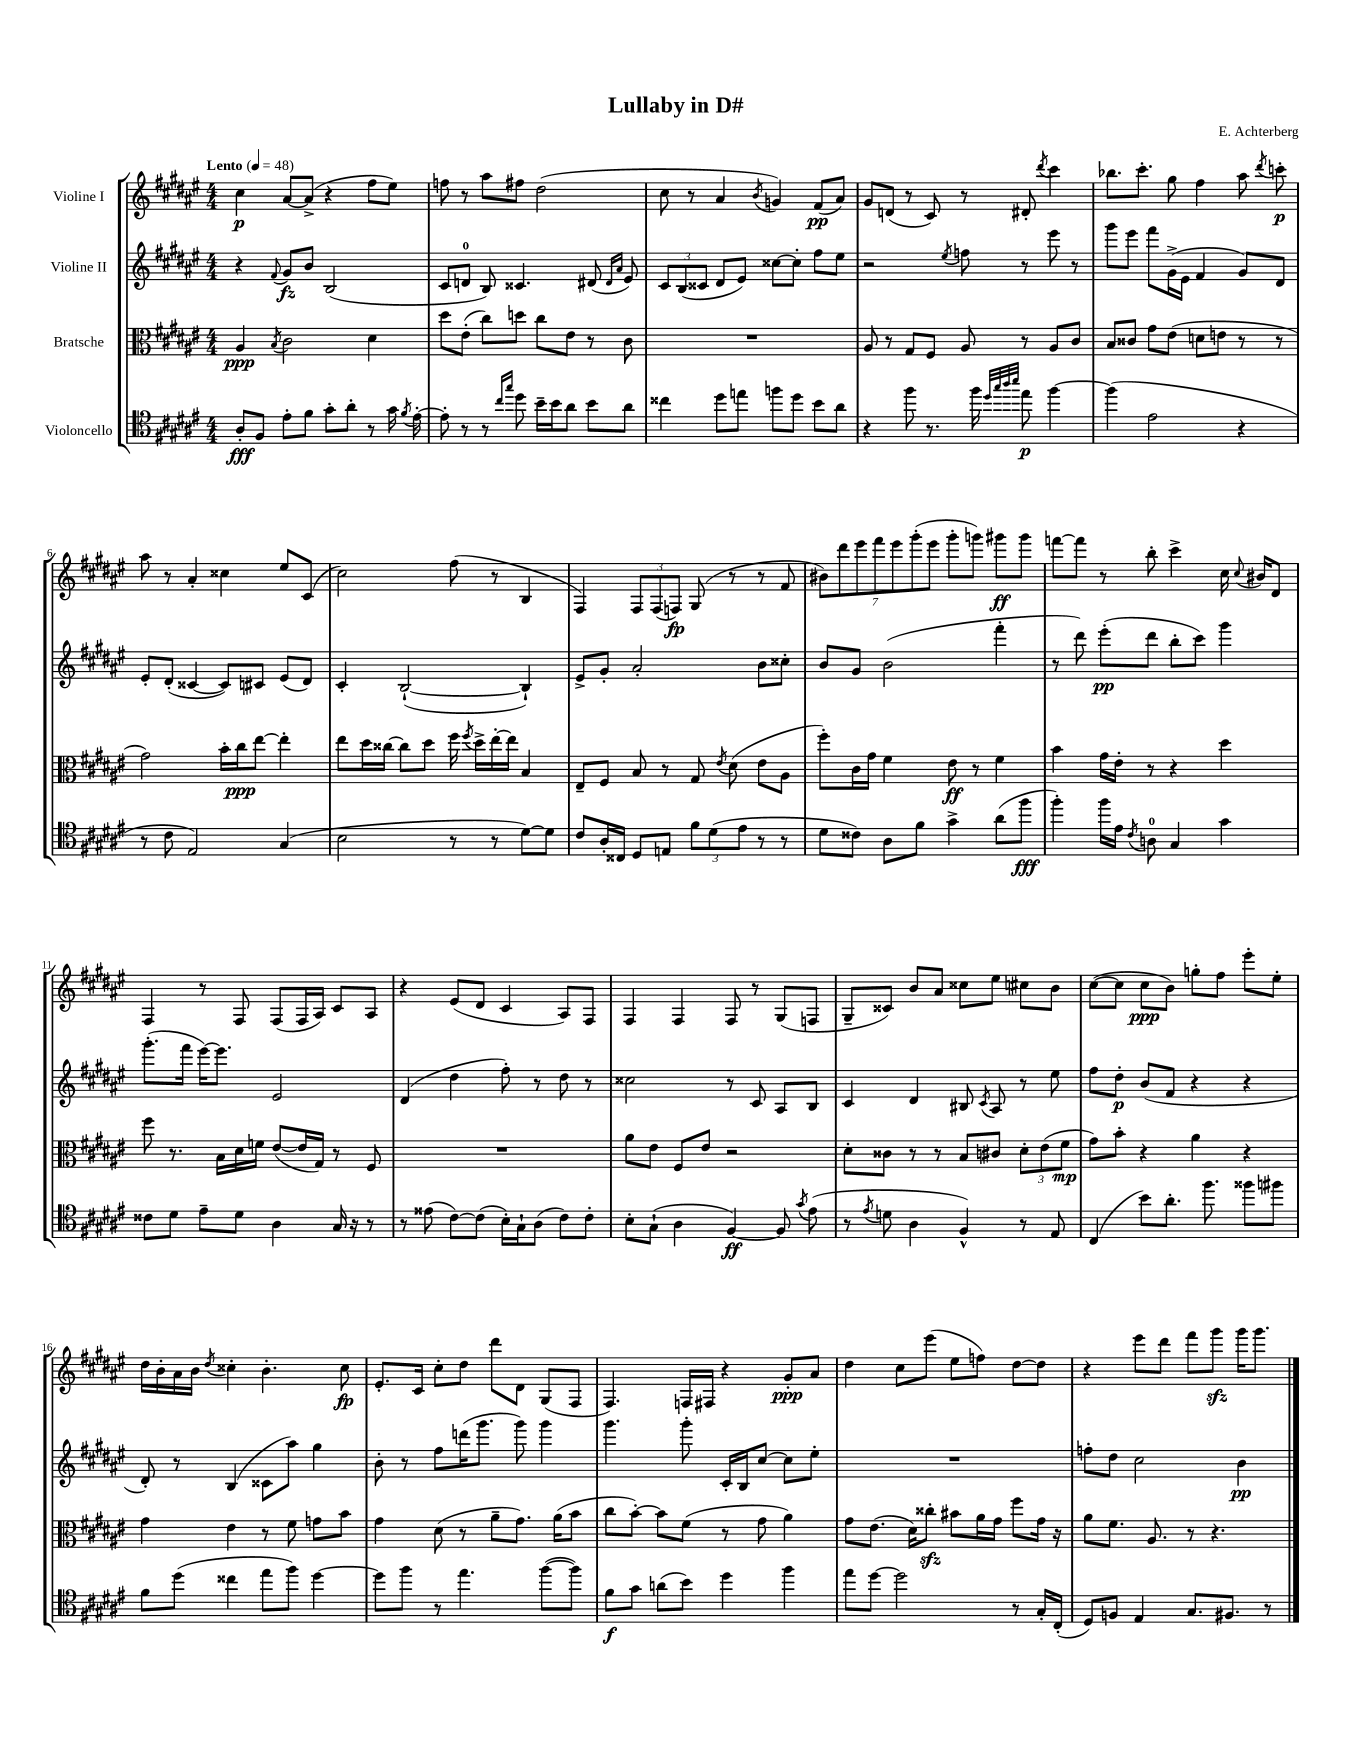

**kern	**dynam	**kern	**dynam	**kern	**dynam	**kern	**dynam
*part4	*part4	*part3	*part3	*part2	*part2	*part1	*part1
*staff4	*staff4	*staff3	*staff3	*staff2	*staff2	*staff1	*staff1
*I"Violoncello	*	*I"Bratsche	*	*I"Violine II	*	*I"Violine I	*
*clefC4	*	*clefC3	*	*clefG2	*	*clefG2	*
*k[f#c#g#d#a#e#]	*	*k[f#c#g#d#a#e#]	*	*k[f#c#g#d#a#e#]	*	*k[f#c#g#d#a#e#]	*
*M4/4	*	*M4/4	*	*M4/4	*	*M4/4	*
*MM48	*	*MM48	*	*MM48	*	*MM48	*
=1	=1	=1	=1	=1	=1	=1	=1
!	!	!	!	!	!	!LO:TX:a:B:t=Lento	!
8A#'/L	fff	4A#/	ppp	4r	.	4cc#\	p
8F#/J	.	.	.	.	.	.	.
.	.	8qB/	.	8qqf#/	.	.	.
8e#'\L	.	2c#\	.	8g#/L	fz	[8a#/L	.
8f#\J	.	.	.	8b/J	.	(8a#^/J]	.
8g#'\L	.	.	.	(2B/	.	4r	.
8a#'\J	.	.	.	.	.	.	.
8r	.	4d#\	.	.	.	8ff#\L	.
16g#\	.	.	.	.	.	8ee#\J)	.
8qf#/	.	.	.	.	.	.	.
[16e#'\	.	.	.	.	.	.	.
=2	=2	=2	=2	=2	=2	=2	=2
8e#'\]	.	8dd#\L	.	8c#/L	.	8ffn\	.
8r	.	(8e#'\J	.	8dn/J	.	8r	.
8r	.	8cc#\L)	.	8B/)	.	8aa#\L	.
16qqcc#/LL	.	.	.	.	.	.	.
16qqgg#/JJ	.	.	.	.	.	.	.
8dd#\	.	8ddn\J	.	4.c##X/	.	8ff#X\J	.
16b~\LL	.	8cc#\L	.	.	.	(2dd#\	.
16b\J	.	.	.	.	.	.	.
8a#\J	.	8e#\J	.	.	.	.	.
8b\L	.	8r	.	(8d#X/	.	.	.
.	.	.	.	16qqd#/LL	.	.	.
.	.	.	.	16qqa#/JJ	.	.	.
8a#\J	.	8c#\	.	8e#/)	.	.	.
=3	=3	=3	=3	=3	=3	=3	=3
4cc##X\	.	1r	.	12c#/L	.	8cc#\	.
.	.	.	.	(12B/	.	.	.
.	.	.	.	.	.	8r	.
.	.	.	.	12c##X/J	.	.	.
8dd#\L	.	.	.	8d#/L	.	4a#/	.
8een\J	.	.	.	8e#/J)	.	.	.
.	.	.	.	.	.	8qb/	.
8ffn\L	.	.	.	[8cc##X\L	.	4gn/)	.
8dd#\J	.	.	.	8cc##'\J]	.	.	.
8b\L	.	.	.	8ff#\L	.	(8f#/L	pp
8a#\J	.	.	.	8ee#\J	.	8a#/J)	.
=4	=4	=4	=4	=4	=4	=4	=4
4r	.	8A#/	.	2r	.	8g#/L	.
.	.	8r	.	.	.	(8dn/J	.
8ff#\	.	8G#/L	.	.	.	8r	.
8.r	.	8F#/J	.	.	.	8c#/)	.
.	.	.	.	8qee#/	.	.	.
.	.	8A#/	.	8ffn\	.	8r	.
16ff#\	.	.	.	.	.	.	.
32qqdd#/LLL	.	.	.	.	.	.	.
32qqgg#/	.	.	.	.	.	.	.
32qqaa#/	.	.	.	.	.	.	.
32qqbb/JJJ	.	.	.	.	.	.	.
8ee#\	p	8r	.	8r	.	8d#X'/	.
.	.	.	.	.	.	8qddd#/	.
[4ff#\	.	8A#/L	.	8eee#\	.	4ccc#\	.
.	.	8c#/J	.	8r	.	.	.
=5	=5	=5	=5	=5	=5	=5	=5
(4ff#\]	.	8B/L	.	8ggg#\L	.	8.bb-X\L	.
.	.	8c##X/J	.	8eee#\J	.	.	.
.	.	.	.	.	.	8.ccc#'\J	.
2e#\	.	8g#\L	.	8fff#\L	.	.	.
.	.	(8e#\J	.	(16g#^\L	.	8gg#\	.
.	.	.	.	16e#\JJ	.	.	.
.	.	8dn\L	.	4f#/	.	4ff#\	.
.	.	8en\J	.	.	.	.	.
4r	.	8r	.	8g#/L)	.	8aa#\	.
.	.	.	.	.	.	8qddd#/	.
.	.	8r	.	8d#/J	.	8cccn'\	p
!!LO:LB:g=z
=6	=6	=6	=6	=6	=6	=6	=6
8r	.	2g#\)	.	8e#'/L	.	8aa#\	.
8c#\	.	.	.	(8d#'/J	.	8r	.
2E#/)	.	.	.	[4c##X/	.	4a#'/	.
.	.	16b'\LL	.	8c##/L])	.	4cc##X\	.
.	.	16cc#\J	ppp	.	.	.	.
.	.	[8ee#\J	.	8c#X/J	.	.	.
(4G#/	.	4ee#'\]	.	(8e#/L	.	8ee#/L	.
.	.	.	.	8d#/J)	.	(8c#/J	.
=7	=7	=7	=7	=7	=7	=7	=7
2B\	.	8ee#\L	.	4c#'/	.	2cc#\)	.
.	.	16dd#\L	.	.	.	.	.
.	.	[16cc##X\JJ	.	.	.	.	.
.	.	8cc##\L]	.	([2B`/	.	.	.
.	.	8dd#\J	.	.	.	.	.
8r	.	16ff#\	.	.	.	(8ff#\	.
.	.	8qff#/	.	.	.	.	.
.	.	16dd#^\LL	.	.	.	.	.
8r	.	[16ee#'\	.	.	.	8r	.
.	.	16ee#\JJ]	.	.	.	.	.
[8d#\L)	.	4B/	.	4B`/])	.	4B/	.
8d#\J]	.	.	.	.	.	.	.
=8	=8	=8	=8	=8	=8	=8	=8
8c#/L	.	8E#~/L	.	8e#^/L	.	4F#/)	.
16A#'/L	.	8F#/J	.	8g#'/J	.	.	.
16C##X/JJ	.	.	.	.	.	.	.
8D#/L	.	8B/	.	2a#'/	.	12F#/L	.
.	.	.	.	.	.	(12F#/	.
8En/J	.	8r	.	.	.	.	.
.	.	.	.	.	.	12Fn/J)	fp
12f#\L	.	8G#/	.	.	.	(8G#/	.
(12d#\	.	.	.	.	.	.	.
.	.	8qe#/	.	.	.	.	.
.	.	(8d#\	.	.	.	8r	.
12e#\J	.	.	.	.	.	.	.
8r	.	8e#\L	.	8b\L	.	8r	.
8r	.	8A#\J	.	8cc##X'\J	.	8f#/	.
=9	=9	=9	=9	=9	=9	=9	=9
8d#\L	.	8ff#'\L)	.	8b/L	.	14b#X\L)	.
.	.	.	.	.	.	14ddd#\	.
8c##X\J)	.	16c#\L	.	8g#/J	.	.	.
.	.	.	.	.	.	14eee#\	.
.	.	16g#\JJ	.	.	.	.	.
.	.	.	.	.	.	14fff#\	.
8A#\L	.	4f#\	.	(2b\	.	.	.
.	.	.	.	.	.	14eee#\	.
.	.	.	.	.	.	(14ggg#'\	.
8f#\J	.	.	.	.	.	.	.
.	.	.	.	.	.	14eee#\J	.
4g#^\	.	8e#\	ff	.	.	8ggg#'\L	.
.	.	8r	.	.	.	8gggn\J)	.
(8a#\L	.	4f#\	.	4fff#'\	.	8ggg#X\L	ff
8ff#\J	fff	.	.	.	.	8ggg#\J	.
=10	=10	=10	=10	=10	=10	=10	=10
4ff#'\)	.	4b\	.	8r	.	[8fffn\L	.
.	.	.	.	8ddd#\)	.	8fff\J]	.
16ff#\LL	.	16g#\LL	.	(8eee#'\L	pp	8r	.
16e#\JJ	.	16e#'\JJ	.	.	.	.	.
8qc#/	.	.	.	.	.	.	.
8An\	.	8r	.	8ddd#\J	.	8bb'\	.
4G#/	.	4r	.	8bb'\L	.	4ccc#^\	.
.	.	.	.	8ccc#\J)	.	.	.
4g#\	.	4dd#\	.	4ggg#\	.	16cc#\	.
.	.	.	.	.	.	8qqcc#/	.
.	.	.	.	.	.	16b#X/KL	.
.	.	.	.	.	.	8d#/J	.
!!LO:LB:g=z
=11	=11	=11	=11	=11	=11	=11	=11
8c##X\L	.	8ff#\	.	(8.ggg#'\L	.	4F#/	.
8d#\J	.	8.r	.	.	.	.	.
.	.	.	.	16fff#\Jk	.	.	.
8e#~\L	.	.	.	[16eee#\KL)	.	8r	.
.	.	16B\LL	.	8.eee#\J]	.	.	.
8d#\J	.	16d#\	.	.	.	8F#/	.
.	.	16fn\JJ	.	.	.	.	.
4A#\	.	([8e#/L	.	2e#/	.	(8F#/L	.
.	.	16e#/L]	.	.	.	16F#/L	.
.	.	16G#/JJ)	.	.	.	16A#/JJ)	.
16G#/	.	8r	.	.	.	8c#/L	.
16r	.	.	.	.	.	.	.
8r	.	8F#/	.	.	.	8A#/J	.
=12	=12	=12	=12	=12	=12	=12	=12
8r	.	1r	.	(4d#/	.	4r	.
(8e##X\	.	.	.	.	.	.	.
[8c#\L)	.	.	.	4dd#\	.	(8e#/L	.
(8c#\J]	.	.	.	.	.	8d#/J	.
16B'\LL)	.	.	.	8ff#'\)	.	4c#/	.
16G#`\J	.	.	.	.	.	.	.
(8A#\J	.	.	.	8r	.	.	.
8c#\L)	.	.	.	8dd#\	.	8A#/L)	.
8c#'\J	.	.	.	8r	.	8F#/J	.
=13	=13	=13	=13	=13	=13	=13	=13
8B'\L	.	8a#\L	.	2cc##X\	.	4F#/	.
(8G#`\J	.	8e#\J	.	.	.	.	.
4A#\	.	8F#/L	.	.	.	4F#/	.
.	.	8e#/J	.	.	.	.	.
[4F#/)	ff	2r	.	8r	.	8F#/	.
.	.	.	.	8c#/	.	8r	.
8F#/]	.	.	.	8A#/L	.	(8G#/L	.
8qg#/	.	.	.	.	.	.	.
(8e#\	.	.	.	8B/J	.	8Fn/J	.
=14	=14	=14	=14	=14	=14	=14	=14
8r	.	8d#'\L	.	4c#/	.	8G#~/L	.
8qe#/	.	.	.	.	.	.	.
8dn\	.	8c##X\J	.	.	.	8c##X/J)	.
4A#\	.	8r	.	4d#/	.	8b/L	.
.	.	8r	.	.	.	8a#/J	.
4F#^^/)	.	8B/L	.	8B#X/	.	8cc##X\L	.
.	.	.	.	8qc#/	.	.	.
.	.	8c#X/J	.	8A#/	.	8ee#\J	.
8r	.	12d#'\L	.	8r	.	8cc#X\L	.
.	.	(12e#\	.	.	.	.	.
8E#/	.	.	.	8ee#\	.	8b\J	.
.	.	12f#\J	mp	.	.	.	.
=15	=15	=15	=15	=15	=15	=15	=15
(4C#/	.	8g#\L)	.	8ff#\L	.	([8cc#\L	.
.	.	8b'\J	.	8dd#'\J	p	8cc#\J]	.
8b\L)	.	4r	.	(8b/L	.	8cc#\L	ppp
8.a#'\J	.	.	.	8f#/J	.	8b\J)	.
.	.	4a#\	.	4r	.	8ggn'\L	.
8.ff#\	.	.	.	.	.	.	.
.	.	.	.	.	.	8ff#\J	.
8ff##X\L	.	4r	.	4r	.	8eee#'\L	.
8ff#X\J	.	.	.	.	.	8ee#'\J	.
!!LO:LB:g=z
=16	=16	=16	=16	=16	=16	=16	=16
8f#\L	.	4g#\	.	8d#'/)	.	16dd#\LL	.
.	.	.	.	.	.	16b'\	.
(8dd#\J	.	.	.	8r	.	16a#\	.
.	.	.	.	.	.	16b\JJ	.
.	.	.	.	.	.	8qdd#/	.
4cc##X\	.	4e#\	.	(4B/	.	4cc##X'\	.
8ee#\L	.	8r	.	8c##X\L	.	4.b'\	.
8ff#\J)	.	8f#\	.	8aa#\J)	.	.	.
[4dd#\	.	8gn\L	.	4gg#\	.	.	.
.	.	8b\J	.	.	.	8cc##\	fp
=17	=17	=17	=17	=17	=17	=17	=17
8dd#\L]	.	4g#\	.	8b'\	.	8.e#'/L	.
8ff#\J	.	.	.	8r	.	.	.
.	.	.	.	.	.	16c#/Jk	.
8r	.	(8d#\	.	8ff#\L	.	8cc#'\L	.
4.ee#\	.	8r	.	(16dddn\K	.	8dd#\J	.
.	.	.	.	8.ggg#\J	.	.	.
.	.	8a#~\L	.	.	.	8ddd#\L	.
.	.	8.g#\J)	.	8ggg#\)	.	8d#\J	.
([8ff#\L	.	.	.	4ggg#\	.	(8G#/L	.
.	.	(16a#\KL	.	.	.	.	.
8ff#\J])	.	8b\J	.	.	.	8F#/J	.
=18	=18	=18	=18	=18	=18	=18	=18
8f#\L	f	8cc#\L	.	4.ggg#\	.	4.F#/)	.
8g#\J	.	[8b'\J)	.	.	.	.	.
(8an\L	.	8b\L]	.	.	.	.	.
8b\J)	.	(8f#\J	.	8ggg#'\	.	16Fn/LL	.
.	.	.	.	.	.	16F#X/JJ	.
4dd#\	.	8r	.	16c#'/LL	.	4r	.
.	.	.	.	16B/J	.	.	.
.	.	8g#\	.	[8cc#/J	.	.	.
4ff#\	.	4a#\)	.	8cc#\L]	.	8g#'/L	ppp
.	.	.	.	8ee#'\J	.	8a#/J	.
=19	=19	=19	=19	=19	=19	=19	=19
8ee#\L	.	8g#\L	.	1r	.	4dd#\	.
[8dd#\J	.	(8.e#\J	.	.	.	.	.
2dd#\]	.	.	.	.	.	8cc#\L	.
.	.	16d#\KL)	.	.	.	.	.
.	.	8cc##Xzz'\J	.	.	.	(8eee#\J	.
.	.	8b#X\L	.	.	.	8ee#\L	.
.	.	16a#\L	.	.	.	8ffn\J)	.
.	.	16g#\JJ	.	.	.	.	.
8r	.	8ff#\L	.	.	.	[8dd#\L	.
16G#'/LL	.	16g#\Jk	.	.	.	8dd#\J]	.
(16C#'/JJ	.	16r	.	.	.	.	.
=20	=20	=20	=20	=20	=20	=20	=20
8D#/L)	.	8a#\L	.	8ffn'\L	.	4r	.
8Fn/J	.	8.f#\J	.	8dd#\J	.	.	.
4E#/	.	.	.	2cc#\	.	8eee#\L	.
.	.	8.A#/	.	.	.	.	.
.	.	.	.	.	.	8ddd#\J	.
8.G#/L	.	8r	.	.	.	8fff#\L	.
.	.	4.r	.	.	.	8ggg#zz\J	.
8.F#X/J	.	.	.	.	.	.	.
.	.	.	.	4b\	pp	16ggg#\KL	.
.	.	.	.	.	.	8.ggg#\J	.
8r	.	.	.	.	.	.	.
==	==	==	==	==	==	==	==
*-	*-	*-	*-	*-	*-	*-	*-
